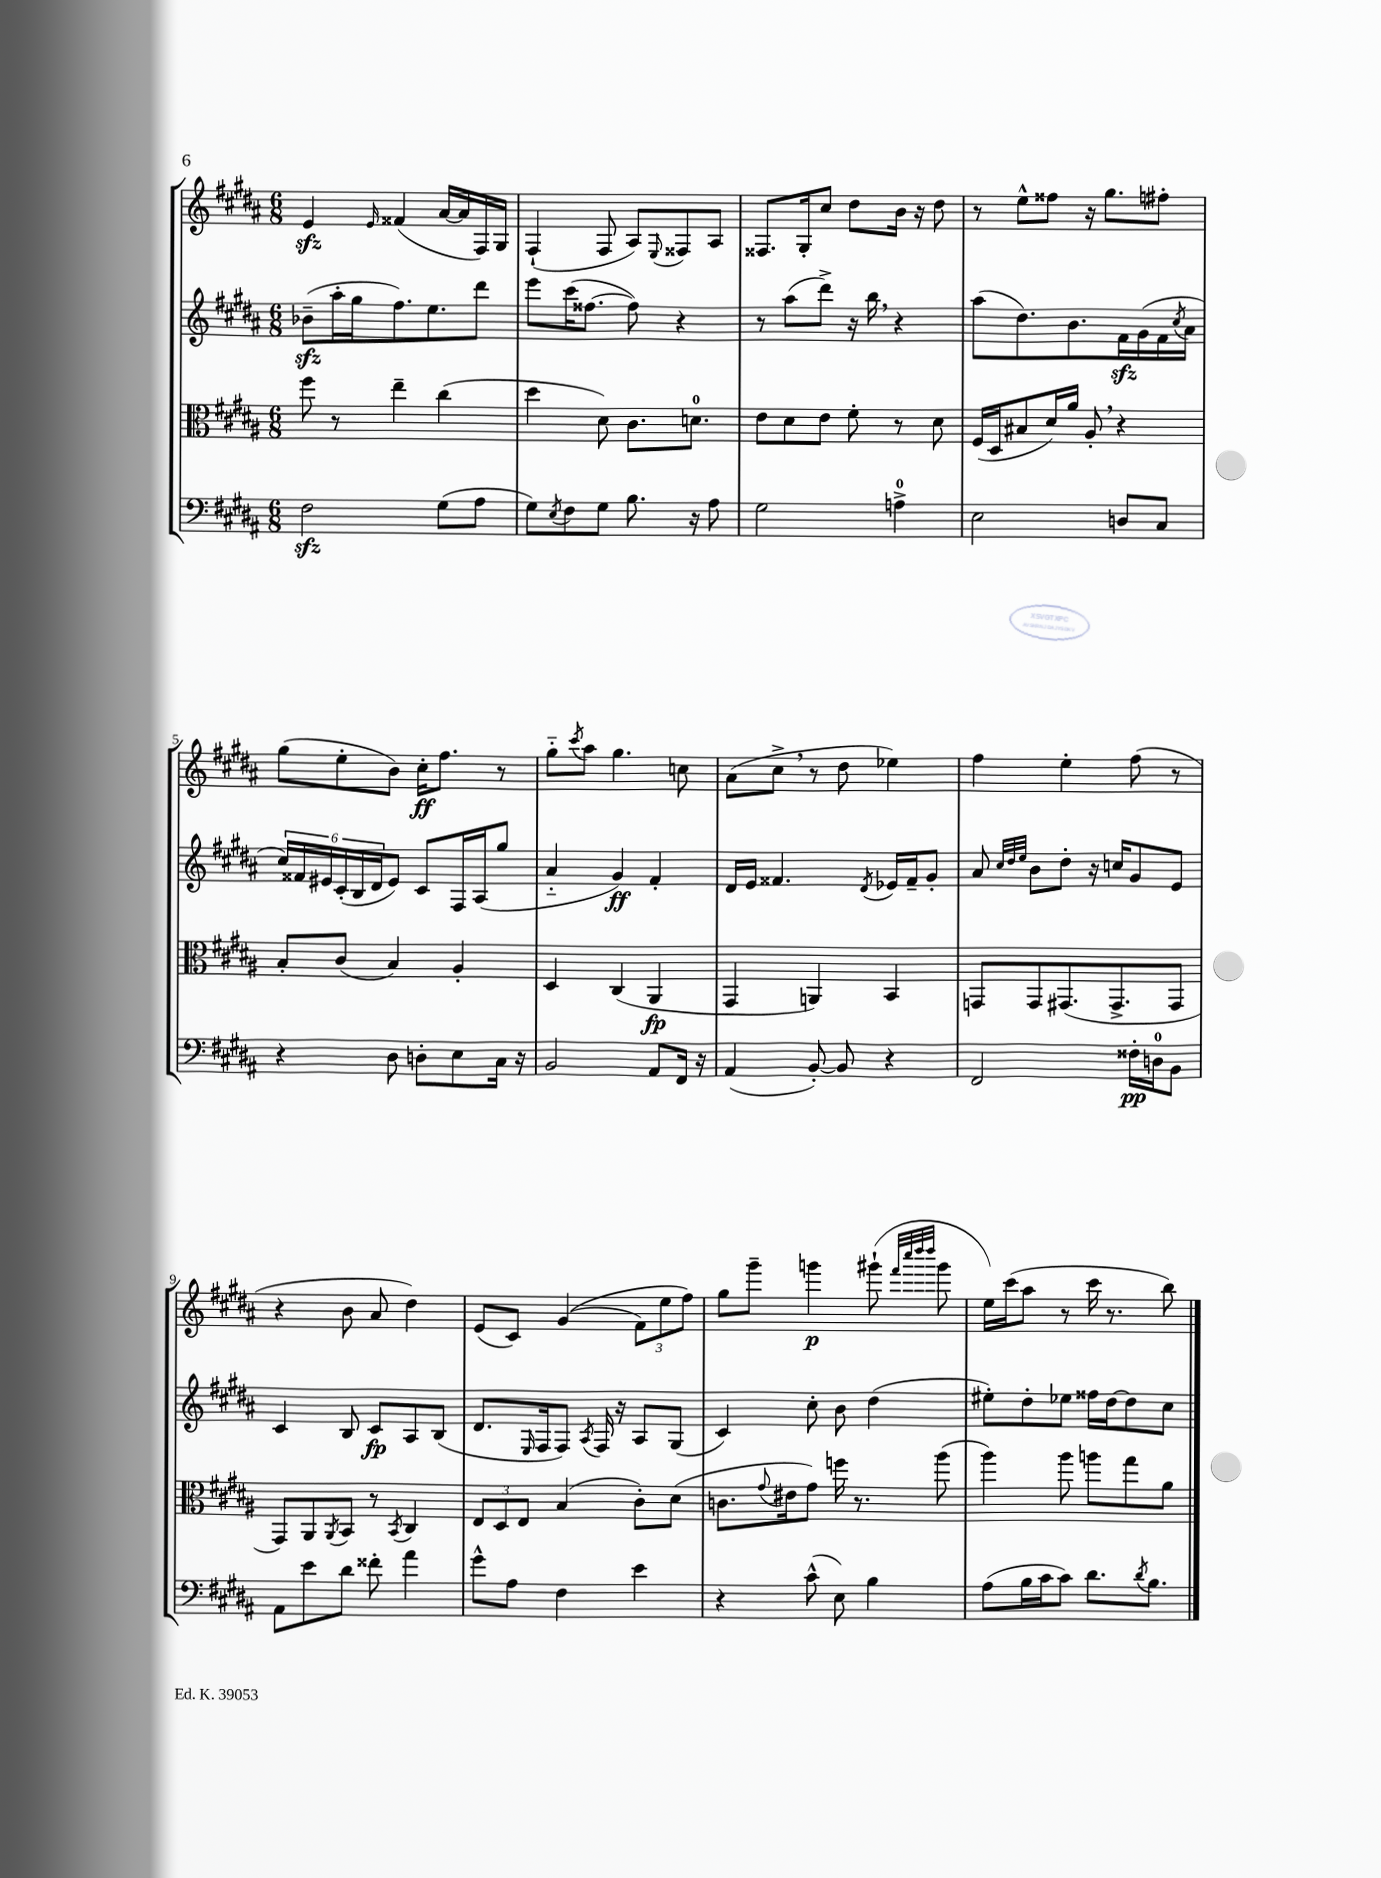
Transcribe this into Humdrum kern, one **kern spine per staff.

**kern	**kern	**kern	**kern
*staff4	*staff3	*staff2	*staff1
*clefF4	*clefC3	*clefG2	*clefG2
*k[f#c#g#d#a#]	*k[f#c#g#d#a#]	*k[f#c#g#d#a#]	*k[f#c#g#d#a#]
*M6/8	*M6/8	*M6/8	*M6/8
2F#	8ff#	(8b-~	4e
.	8r	16aa#'	.
.	.	16gg#	.
.	.	.	16qqe
.	4ee~	8.ff#)	(4f##
.	.	8.ee	.
(8G#	(4cc#	.	[16a#
.	.	.	16a#]
8A#	.	8ddd#	16F#)
.	.	.	16G#
=	=	=	=
8G#)	4dd#	8eee	(4F#`
8qE	.	.	.
8F#	.	(16ccc#	.
.	.	[8.ff##	.
8G#	8d#)	.	8F#
8.B	8.c#	8ff##])	8A#)
.	.	.	8qqE
.	.	4r	8F##
16r	8.d	.	.
8A#	.	.	8A#
=	=	=	=
2G#	8e	8r	8.F##
.	8d#	(8aa#	.
.	.	.	16G#'
.	8e	8ddd#^)	8cc#
.	8f#'	16r	8dd#
.	.	16bb	.
4A^	8r	4r	16b
.	.	.	16r
.	8d#	.	8dd#
=	=	=	=
2E	(16F#	(8aa#	8r
.	16D#	.	.
.	8B#	8.dd#)	8ee^^
.	16d#)	.	8ff##
.	16a#	8.b	.
.	8A#'	.	16r
.	.	.	8.gg#
8D	4r	16f#	.
.	.	(16g#	.
8C#	.	16f#	8ff#'
.	.	8qcc#	.
.	.	16a#	.
=	=	=	=
4r	8B'	24cc#)	(8gg#
.	.	24f##	.
.	.	24e#	.
.	(8c#	(24c#'	8ee'
.	.	24B	.
.	.	24d#	.
8D#	4B)	8e#)	8b)
8D'	.	8c#	16cc#'
.	.	.	8.ff#
8E	4A#'	16F#	.
.	.	(16A#	.
16C#	.	8gg#	8r
16r	.	.	.
=	=	=	=
2BB	4D#	4a#'~	8gg#'~
.	.	.	8qccc#
.	.	.	8aa#
.	(4C#	4g#)	4.gg#
8AA#	4AA#	4f#'	.
16FF#	.	.	8cc
16r	.	.	.
=	=	=	=
(4AA#	4GG#	16d#	(8a#
.	.	16e	.
.	.	4.f##	8cc#^
[8BB')	4AA)	.	8r
8BB]	.	.	8dd#
.	.	8qd#	.
4r	4BB	16e-	4ee-)
.	.	16f##~	.
.	.	8g#'	.
=	=	=	=
2FF#	8GG	8a#	4ff#
.	.	32qqcc#	.
.	.	32qqdd#	.
.	.	32qqee	.
.	8GG	8b	.
.	(8.GG#	8dd#'	4ee'
.	.	16r	.
.	8.GG#^	16cc	.
16F##'	.	8g#	(8ff#
16D	.	.	.
8BB	8GG#	8e	8r
=	=	=	=
8AA#	8GG#)	4c#	4r
8e	8AA#	.	.
.	8qAA#	.	.
8d#	8BB	8B	8b
8f##'	8r	8c#	8a#
.	8qBB	.	.
4a#	4C#	8A#	4dd#)
.	.	(8B	.
=	=	=	=
8g#^^	12E	8.d#	(8e
.	12D#	.	.
8A#	.	.	8c#)
.	12E	.	.
.	.	16qqE	.
.	.	16F#	.
4F#	(4B	8F#)	&((4g#
.	.	8qA#	.
.	.	16F#	.
.	.	16r	.
4e	8c#')	8A#	12f#)
.	.	.	12ee
.	(8d#	(8G#	.
.	.	.	12ff#&)
=	=	=	=
4r	8.c	4c#)	8gg#
.	.	.	8ggg#~
.	8qqg#	.	.
.	16e#	.	.
(8c#^^	8g#)	8cc#'	4ggg
8E)	16ff	8b	.
.	8.r	.	.
4B	.	(4dd#	(8ggg#`
.	.	.	32qqfff#
.	.	.	32qqcccc#
.	.	.	32qqdddd#
.	.	.	32qqdddd#
.	(8aa#	.	8ggg#
=	=	=	=
(8A#	4aa#)	8ee#')	16ee)
.	.	.	(16ccc#
16B	.	8dd#'	8aa#
16c#	.	.	.
8c#)	8aa#	8ee-	8r
8.d#	8aa	16ff##	16ccc#
.	.	[16dd#	8.r
.	8gg#	8dd#]	.
8qd#	.	.	.
8.B	.	.	.
.	8a#	8cc#	8bb)
==	==	==	==
*-	*-	*-	*-
